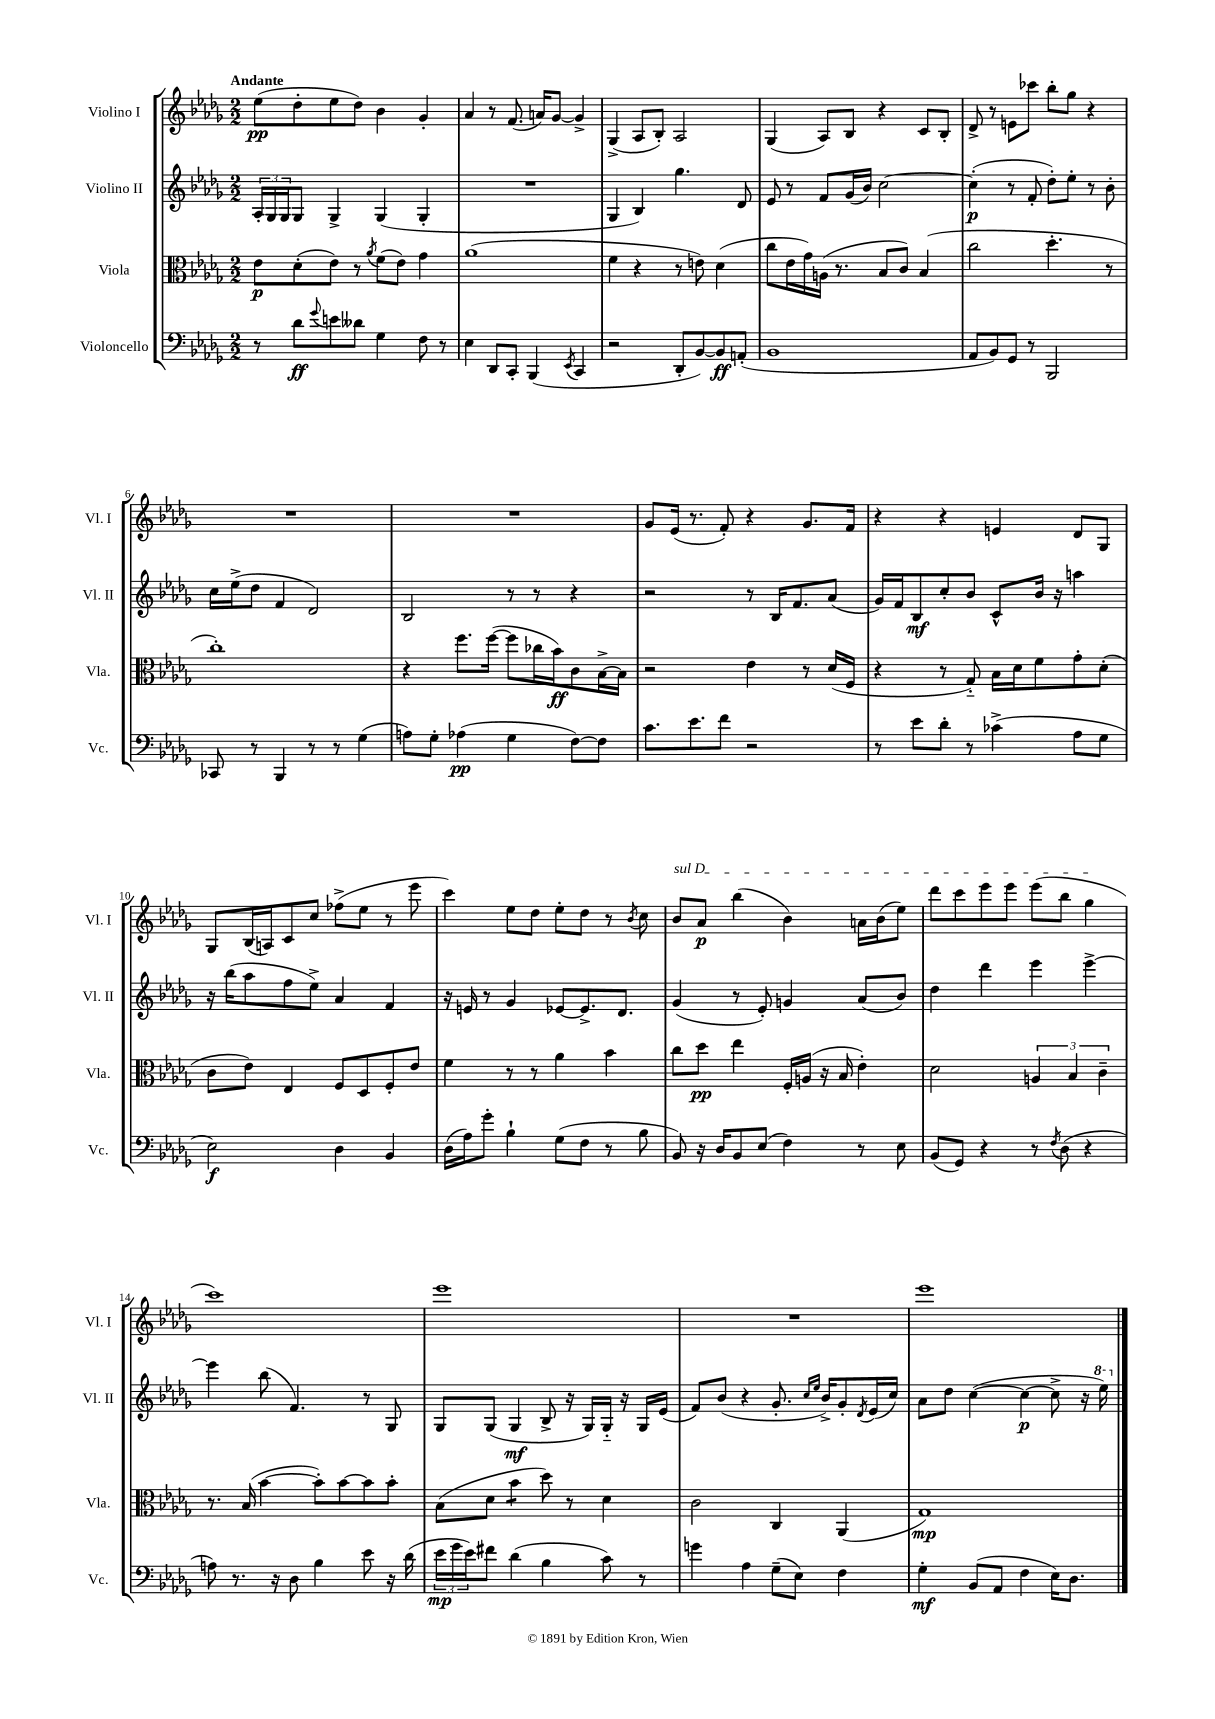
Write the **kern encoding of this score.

**kern	**kern	**kern	**kern
*staff4	*staff3	*staff2	*staff1
*clefF4	*clefC3	*clefG2	*clefG2
*k[b-e-a-d-g-]	*k[b-e-a-d-g-]	*k[b-e-a-d-g-]	*k[b-e-a-d-g-]
*M2/2	*M2/2	*M2/2	*M2/2
8r	8e-	24A-'	(8ee-
.	.	24G-	.
.	.	24G-	.
8d-	(8d-'	8G-	8dd-'
8qqg-	.	.	.
8e	8e-)	4G-^	8ee-
8d--	8r	.	8dd-)
.	8qa-	.	.
4G-	(8f	(4G-	4b-
.	8e-)	.	.
8F	4g-	4G-'	4g-'
8r	.	.	.
=	=	=	=
4E-	(1a-	1r	4a-
8DD-	.	.	8r
8CC'	.	.	(8.f
(4BBB-	.	.	.
.	.	.	16a)
.	.	.	[8g-
8qEE-	.	.	.
4CC	.	.	4g-^]
=	=	=	=
2r	4f	4G-	(4G-^
.	4r	4B-)	8A-
.	.	.	8B-')
8DD-'	8r	4.gg-	2A-
[8BB-)	8e)	.	.
8BB-]	(4d-	.	.
(8AA'	.	8d-	.
=	=	=	=
1BB-	8cc	8e-	(4G-
.	16e-	8r	.
.	16g-)	.	.
.	(16A	8f	8A-)
.	8.r	.	.
.	.	(16g-	8B-
.	.	16b-)	.
.	8B-	[2cc	4r
.	8c)	.	.
.	(4B-	.	8c
.	.	.	8B-'
=	=	=	=
8AA-	2cc	(4cc']	8d-^
8BB-)	.	.	8r
8GG-	.	8r	8e
8r	.	8f'	8ccc-
2BBB-	4.dd-'	8dd-')	8bb-'
.	.	8ee-'	8gg-
.	.	8r	4r
.	8r	8b-'	.
=	=	=	=
8CC-	1cc')	16cc	1r
.	.	(16ee-^	.
8r	.	8dd-	.
4BBB-	.	4f	.
8r	.	2d-)	.
8r	.	.	.
(4G-	.	.	.
=	=	=	=
8A)	4r	2B-	1r
8G-'	.	.	.
(4A-	8.ff	.	.
.	([16ff	.	.
4G-	8ff]	8r	.
.	16cc-	8r	.
.	16b-)	.	.
[8F)	8c	4r	.
8F]	[16B-^	.	.
.	16B-]	.	.
=	=	=	=
8.c	2r	2r	8g-
.	.	.	(16e-
8.e-	.	.	8.r
8f	.	.	8f')
2r	4e-	8r	4r
.	.	16B-	.
.	.	8.f	.
.	8r	.	8.g-
.	(16d-	(8a-	.
.	16F	.	16f
=	=	=	=
8r	4r	16g-)	4r
.	.	16f	.
8e-	.	8B-	.
8d-'	8r	8cc'	4r
8r	8G-'~)	8b-	.
(4c-^	16B-	8c^^	4e
.	16d-	.	.
.	8f	16b-	.
.	.	16r	.
8A-	8g-'	4aa	8d-
8G-	(8d-'	.	8G-
=	=	=	=
2E-)	8c	16r	8G-
.	.	(16bb-	.
.	8e-)	8aa-	(16B-
.	.	.	16A)
.	4E-	8ff	8c
.	.	8ee-^)	8cc
4D-	8F	4a-	(8ff-^
.	8D-	.	8ee-
4BB-	8F'	4f	8r
.	8e-	.	8eee-
=	=	=	=
(16D-	4f	16r	4ccc)
16A-)	.	16e	.
8g-'	.	8r	.
4B-`	8r	4g-	8ee-
.	8r	.	8dd-
(8G-	4a-	[8e-	8ee-'
8F	.	8.e-^]	8dd-
8r	4b-	.	8r
.	.	8.d-	.
.	.	.	8qb-
8B-	.	.	8cc
=	=	=	=
8BB-)	8cc	(4g-	8b-
16r	8dd-	.	8a-
16D-	.	.	.
8BB-	4ee-	8r	(4bb-
(8E-	.	8e-')	.
4F)	16F'	4g	4b-)
.	(16A	.	.
.	16r	.	.
.	16B-	.	.
8r	4e-')	(8a-	16a
.	.	.	(16b-
8E-	.	8b-)	8ee-)
=	=	=	=
(8BB-	2d-	4dd-	8ddd-
8GG-)	.	.	8ccc
4r	.	4ddd-	8eee-
.	.	.	8eee-
8r	6A	4eee-	(8eee-
8qF	.	.	.
(8D-	.	.	8bb-
.	6B-	.	.
4r	.	[4eee-^	4gg-
.	6c~	.	.
=	=	=	=
8A)	8.r	4eee-]	1ccc)
8.r	.	.	.
.	(16B-	.	.
.	[4b-	(8bb-	.
16r	.	.	.
8D-	.	4.f)	.
4B-	8b-'])	.	.
.	[8b-	.	.
8e-	8b-]	8r	.
16r	8b-'	8G-	.
(16d-	.	.	.
=	=	=	=
24e-	(8B-	8G-	1eee-
24g-	.	.	.
24e-)	.	.	.
8f#	8d-	(8G-	.
(4d-	4b-	4G-	.
4B-	8dd-)	8B-^	.
.	8r	16r	.
.	.	16G-)	.
8c)	4d-	16G-'~	.
.	.	16r	.
8r	.	16G-	.
.	.	(16e-	.
=	=	=	=
4g	2c	8f)	1r
.	.	(8b-	.
4A-	.	4r	.
(8G-~	4C	8.g-'	.
8E-)	.	.	.
.	.	16qqcc	.
.	.	16qqee-	.
.	.	16b-^)	.
4F	(4AA-	8g-'	.
.	.	8qd-	.
.	.	(16e-	.
.	.	16cc)	.
=	=	=	=
4G-'	1G-)	8a-	1eee-
.	.	8dd-	.
(8BB-	.	([4cc	.
8AA-	.	.	.
4F	.	4cc_	.
16E-)	.	8cc^]	.
8.D-	.	.	.
.	.	16r	.
.	.	16eee-)	.
==	==	==	==
*-	*-	*-	*-
